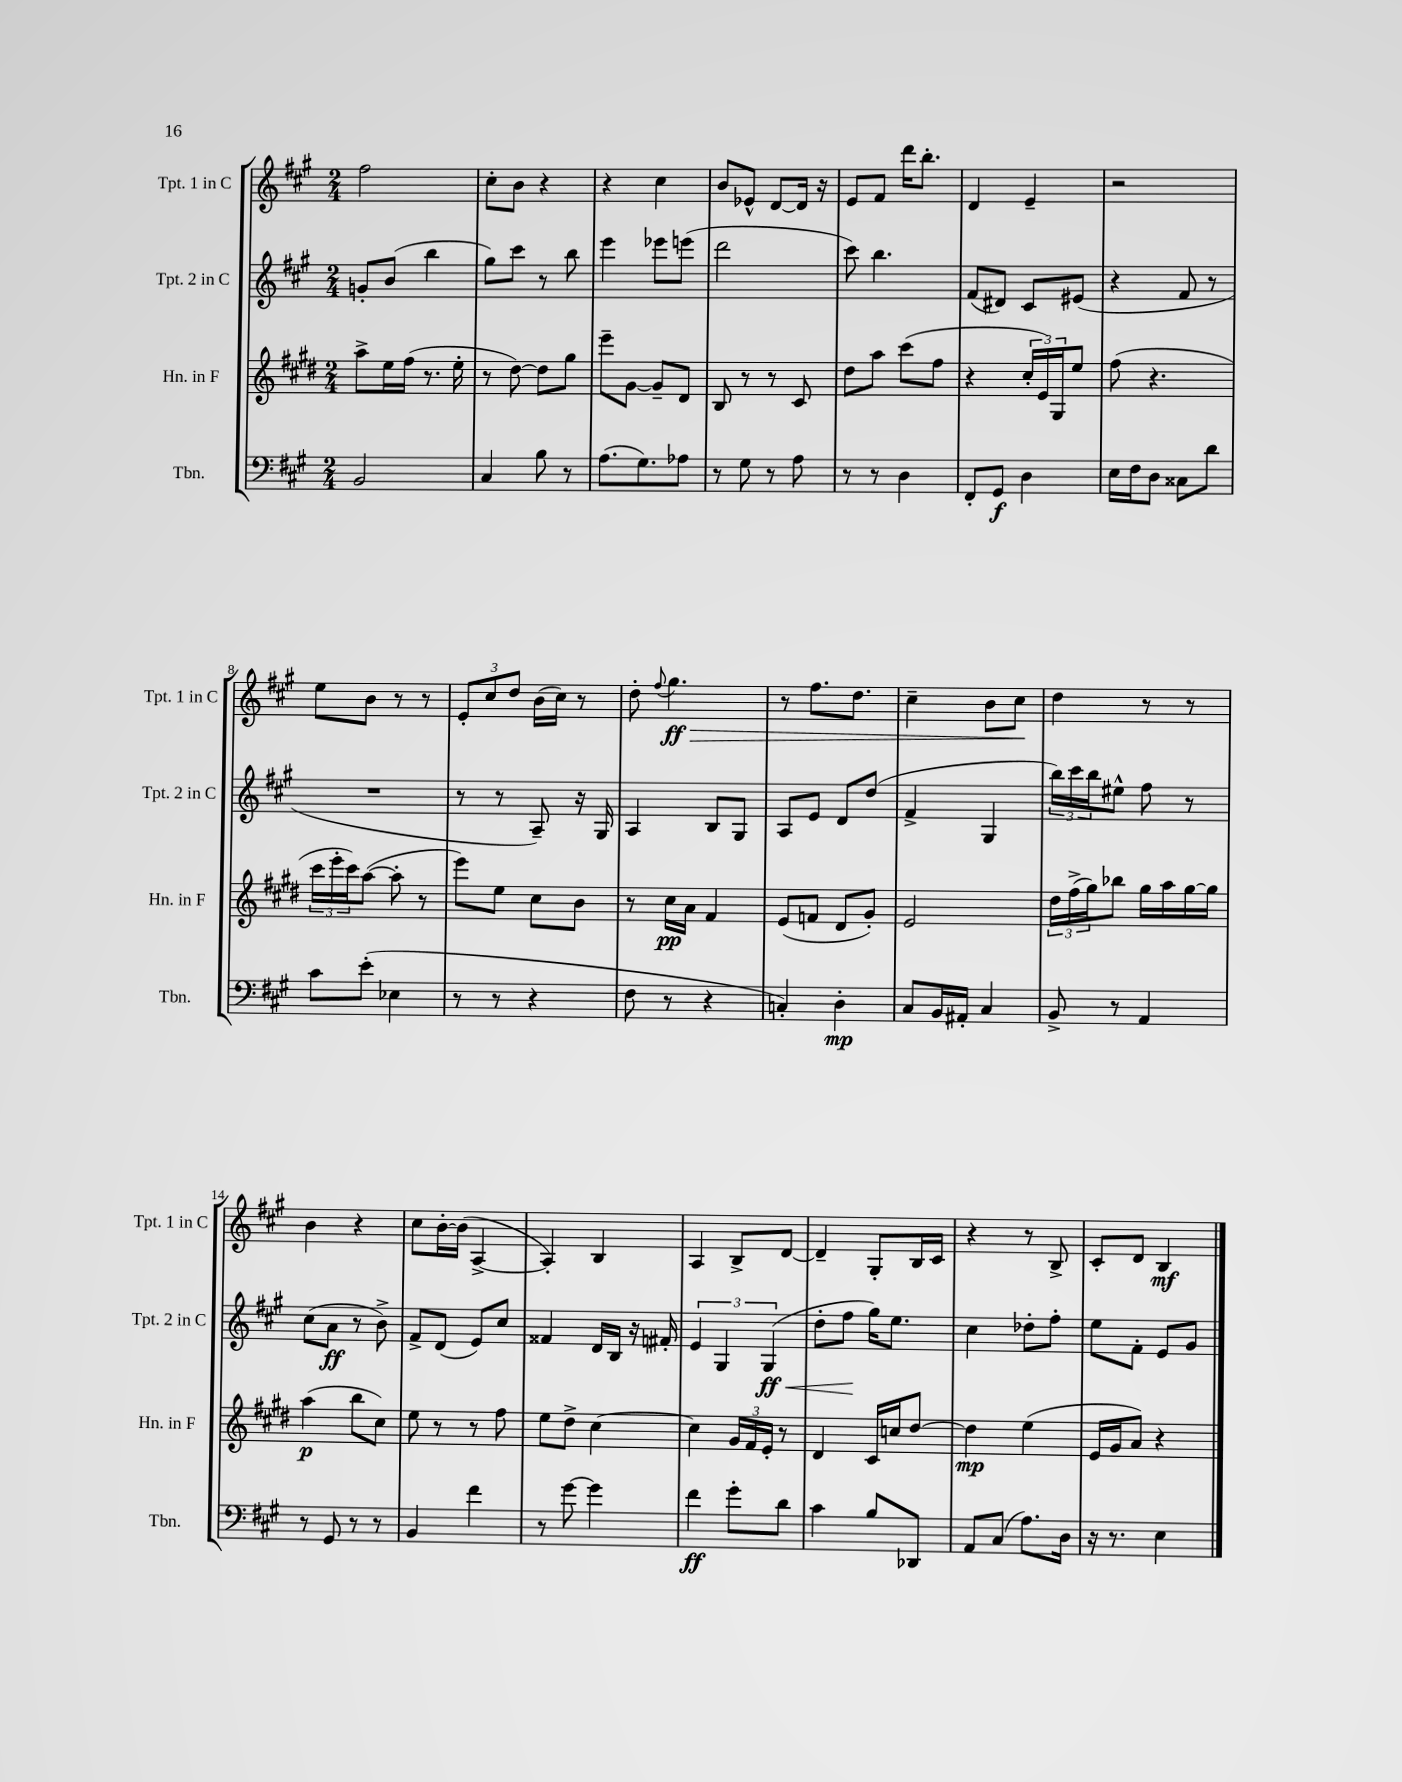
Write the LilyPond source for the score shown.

<<
\new StaffGroup <<
\new Staff = "s0" \with { instrumentName = "Tpt. 1 in C" shortInstrumentName = "Tpt. 1 in C" } {
    \clef treble \key a \major \numericTimeSignature \time 2/4
    fis''2 |
    cis''8-. b'8 r4 |
    r4 cis''4 |
    b'8 ees'8-^ d'8~ d'16 r16 |
    e'8 fis'8 d'''16 b''8.-. |
    d'4 e'4-- |
    r2 |
    e''8 b'8 r8 r8 |
    \tuplet 3/2 { e'8-. cis''8 d''8 } b'16( cis''16) r8 |
    d''8-. \appoggiatura { fis''8 } gis''4.\ff\> |
    r8 fis''8. d''8. |
    cis''4-- b'8 cis''8\! |
    d''4 r8 r8 |
    b'4 r4 |
    cis''8 b'16~-. b'16( a4~-> |
    a4-.) b4 |
    a4 b8-> d'8~ |
    d'4-- gis8-. b16 cis'16 |
    r4 r8 b8-> |
    cis'8-. d'8 b4\mf \bar "|." |
}
\new Staff = "s1" \with { instrumentName = "Tpt. 2 in C" shortInstrumentName = "Tpt. 2 in C" } {
    \clef treble \key a \major \numericTimeSignature \time 2/4
    g'8-. b'8( b''4 |
    gis''8) cis'''8 r8 b''8 |
    e'''4 ees'''8 e'''8( |
    d'''2 |
    cis'''8) b''4. |
    fis'8( dis'8) cis'8 eis'8( |
    r4 fis'8 r8 |
    R2 |
    r8 r8 a8--) r16 gis16 |
    a4 b8 gis8 |
    a8 e'8 d'8 d''8( |
    fis'4-> gis4 |
    \tuplet 3/2 { b''16) cis'''16 b''16 } eis''8-^ fis''8 r8 |
    cis''8( a'8\ff r8 b'8->) |
    fis'8-> d'8( e'8) cis''8 |
    fisis'4 d'16 b16 r16 fis'16-. |
    \tuplet 3/2 { e'4 gis4 gis4\ff\<( } |
    d''8-. fis''8\! gis''16) e''8. |
    cis''4 des''8-. fis''8-. |
    e''8 fis'8-. e'8 gis'8 \bar "|." |
}
\new Staff = "s2" \with { instrumentName = "Hn. in F" shortInstrumentName = "Hn. in F" } {
    \clef treble \key e \major \numericTimeSignature \time 2/4
    a''8-> e''16 fis''16( r8. e''16-. |
    r8 dis''8~) dis''8 gis''8 |
    e'''8-- gis'8~ gis'8-- dis'8 |
    b8 r8 r8 cis'8 |
    dis''8 a''8 cis'''8( fis''8 |
    r4 \tuplet 3/2 { cis''16-. e'16) gis16 } e''8 |
    fis''8( r4. |
    \tuplet 3/2 { cis'''16 e'''16-. cis'''16) } a''8~( a''8-. r8 |
    e'''8) e''8 cis''8 b'8 |
    r8 cis''16\pp a'16 fis'4 |
    e'8( f'8 dis'8 gis'8-.) |
    e'2 |
    \tuplet 3/2 { dis''16 fis''16->( gis''16) } bes''8 gis''16 a''16 gis''16~ gis''16 |
    a''4\p( b''8 cis''8) |
    e''8 r8 r8 fis''8 |
    e''8 dis''8-> cis''4~ |
    cis''4 \tuplet 3/2 { gis'16 fis'16 e'16-. } r8 |
    dis'4 cis'16 c''16 dis''8~ |
    dis''4\mp e''4( |
    e'16 gis'16 a'8) r4 \bar "|." |
}
\new Staff = "s3" \with { instrumentName = "Tbn." shortInstrumentName = "Tbn." } {
    \clef bass \key a \major \numericTimeSignature \time 2/4
    b,2 |
    cis4 b8 r8 |
    a8.( gis8.) aes8 |
    r8 gis8 r8 a8 |
    r8 r8 d4 |
    fis,8-. gis,8\f d4 |
    e16 fis16 d8 cisis8 d'8 |
    cis'8 e'8-.( ees4 |
    r8 r8 r4 |
    fis8 r8 r4 |
    c4-.) d4-.\mp |
    cis8 b,16 ais,16-. cis4 |
    b,8-> r8 a,4 |
    r8 gis,8 r8 r8 |
    b,4 fis'4 |
    r8 gis'8~ gis'4 |
    fis'4\ff gis'8-. d'8 |
    cis'4 b8 des,8 |
    a,8 cis8( a8.) d16 |
    r16 r8. e4 \bar "|." |
}
>>
>>
